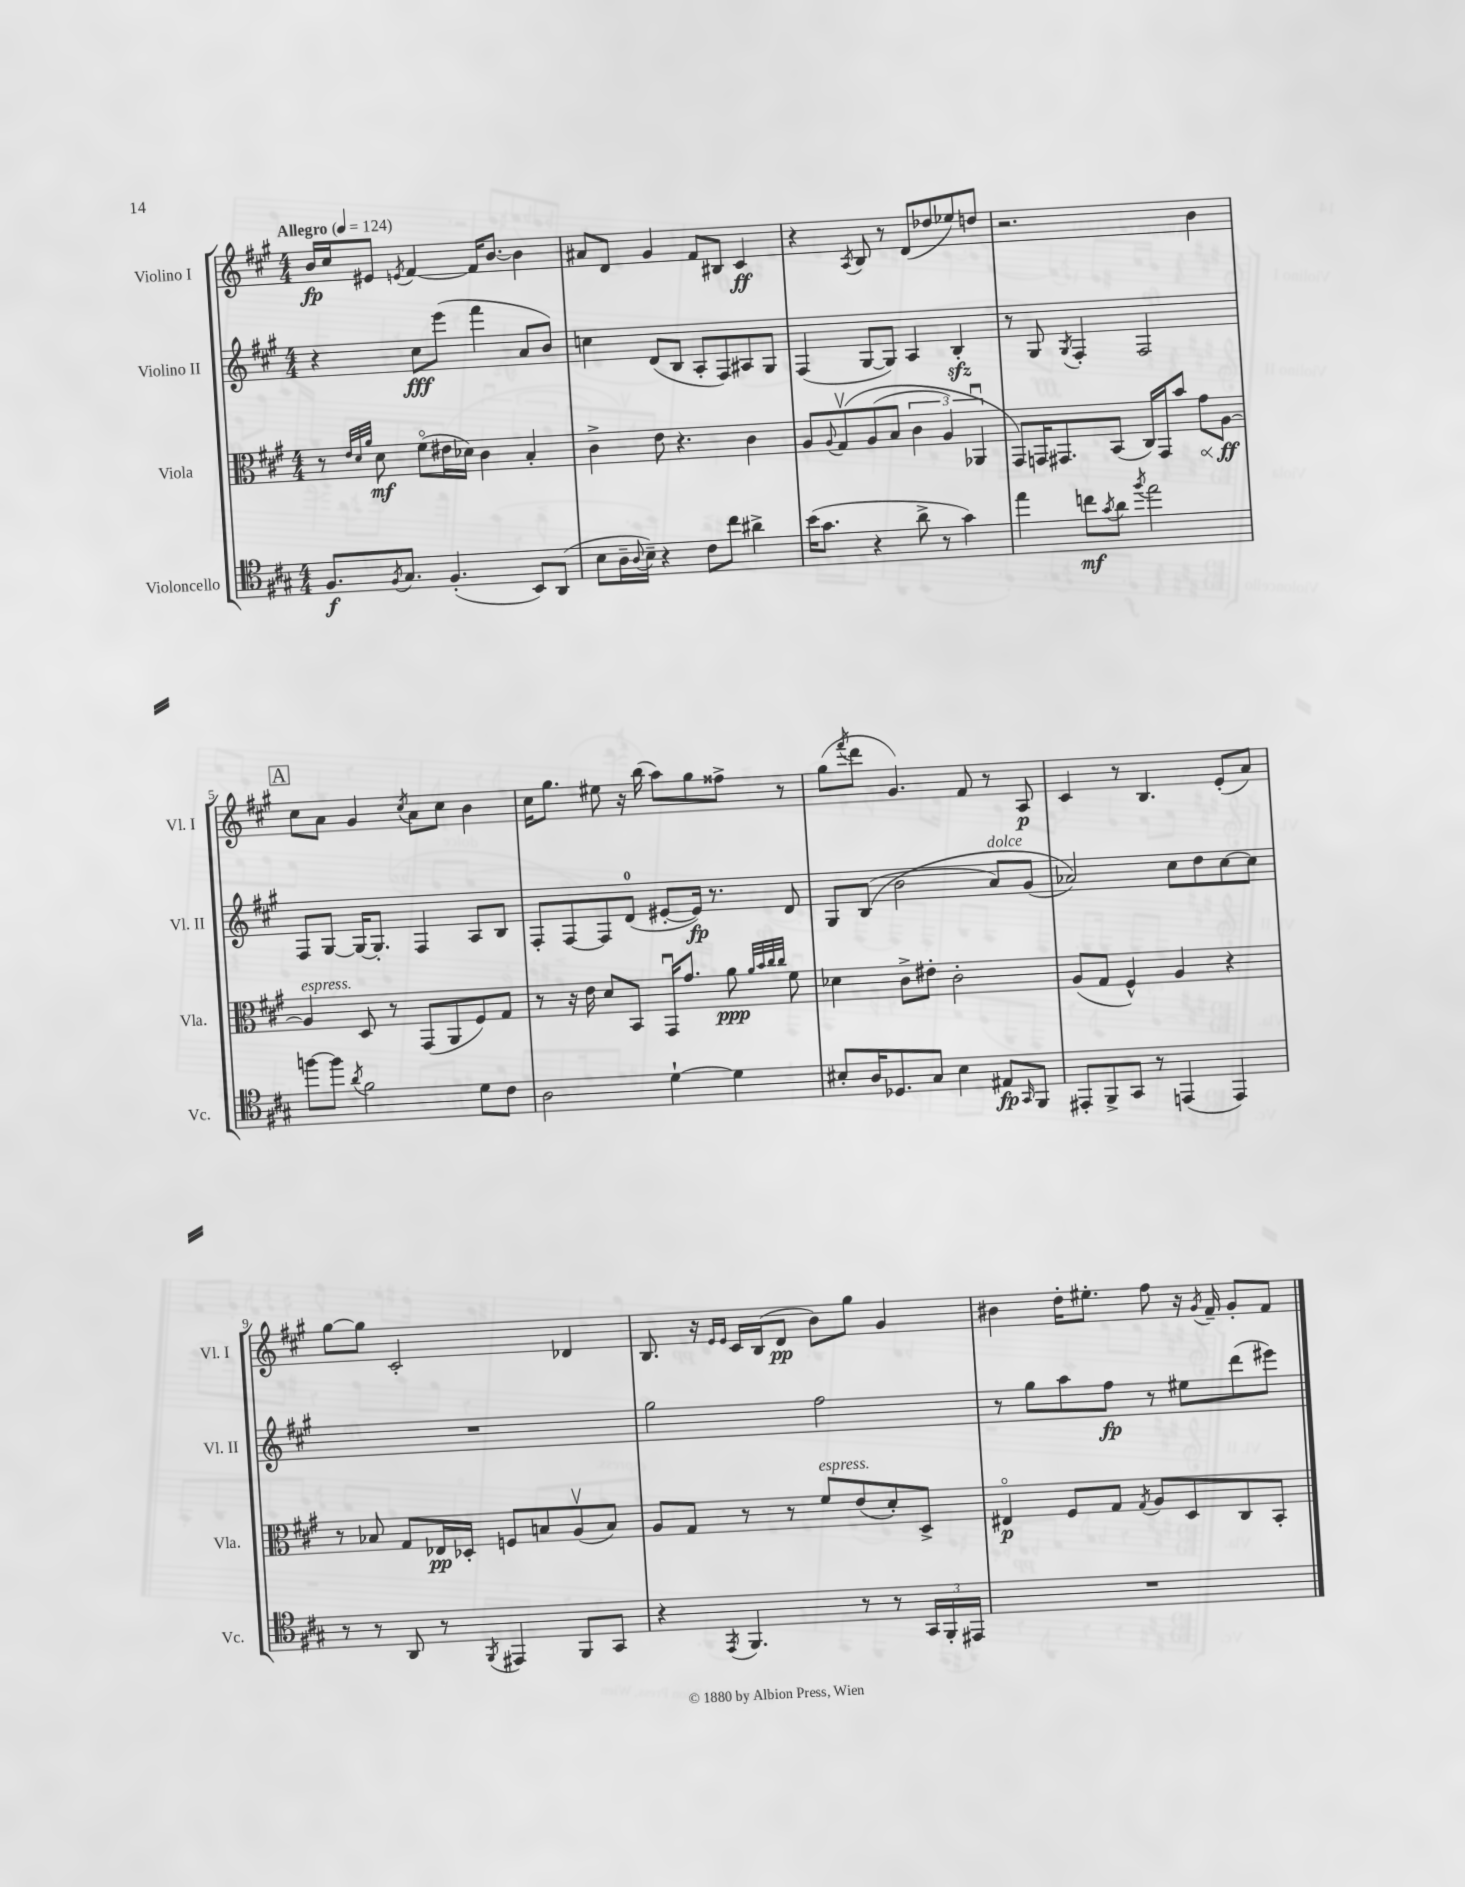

**kern	**dynam	**kern	**dynam	**kern	**dynam	**kern	**dynam
*part4	*part4	*part3	*part3	*part2	*part2	*part1	*part1
*staff4	*staff4	*staff3	*staff3	*staff2	*staff2	*staff1	*staff1
*I"Violoncello	*	*I"Viola	*	*I"Violino II	*	*I"Violino I	*
*I'Vc.	*	*I'Vla.	*	*I'Vl. II	*	*I'Vl. I	*
*clefC4	*	*clefC3	*	*clefG2	*	*clefG2	*
*k[f#c#g#]	*	*k[f#c#g#]	*	*k[f#c#g#]	*	*k[f#c#g#]	*
*M4/4	*	*M4/4	*	*M4/4	*	*M4/4	*
*MM124	*	*MM124	*	*MM124	*	*MM124	*
=1	=1	=1	=1	=1	=1	=1	=1
!	!	!	!	!	!	!LO:TX:a:B:t=Allegro	!
8.F#/L	f	8r	.	4r	.	16b/LL	fp
.	.	.	.	.	.	16cc#/J	.
.	.	32qqe/LLL	.	.	.	.	.
.	.	32qqd/	.	.	.	.	.
.	.	32qqa/JJJ	.	.	.	.	.
.	.	8d\	mf	.	.	8e#X/J	.
8qF#/	.	.	.	.	.	.	.
8.G#/J	.	.	.	.	.	.	.
.	.	.	.	.	.	8qen/	.
.	.	(8f#\L	.	8cc#\L	fff	[4f#/	.
(4.F#'/	.	16e#X\L	.	(8eee\J	.	.	.
.	.	16d-X\JJ)	.	.	.	.	.
.	.	4c#\	.	4fff#\	.	16f#/KL]	.
.	.	.	.	.	.	[8.b/J	.
8BB/L)	.	4B'/	.	8a/L	.	4b\]	.
(8AA/J	.	.	.	8b/J)	.	.	.
=2	=2	=2	=2	=2	=2	=2	=2
8B\L	.	4c#^\	.	4ccn\	.	8a#X/L	.
16A~\L	.	.	.	.	.	8d/J	.
8qqA/	.	.	.	.	.	.	.
16B~\JJ)	.	.	.	.	.	.	.
4r	.	8e\	.	(8d/L	.	4g#/	.
.	.	4.r	.	8B/J	.	.	.
8c#\L	.	.	.	8A'/L	.	8f#/L	.
8cc#\J	.	.	.	8F#/)	.	8B#X/J	.
4a#X^\	.	4c#\	.	8A#X/	.	4c#/	ff
.	.	.	.	8G#/J	.	.	.
=3	=3	=3	=3	=3	=3	=3	=3
(16b\KL	.	8A/L	.	(4F#/	.	4r	.
8.g#\J	.	.	.	.	.	.	.
.	.	8qqA/	.	.	.	.	.
.	.	(8G#v/	.	.	.	.	.
.	.	.	.	.	.	8qA/	.
4r	.	(8A/	.	[8G#/L	.	8B/	.
.	.	8B/J	.	8G#/J])	.	8r	.
8a^\	.	6c#\	.	4A/	.	(8d/L	.
8r	.	.	.	.	.	8dd-X/	.
.	.	6A/)	.	.	.	.	.
4g#\)	.	.	.	4Bzz'/	.	8ee-X/)	.
.	.	6AA-Xu/	.	.	.	.	.
.	.	.	.	.	.	8ddn/J	.
=4	=4	=4	=4	=4	=4	=4	=4
4ee\	.	8GG#/L)	.	8r	.	2.r	.
.	.	16GGn/K	.	8G#/	.	.	.
.	.	8.GG#X/	.	.	.	.	.
.	.	.	.	8qG#/	.	.	.
8ccn\L	mf	.	.	4F#'/	.	.	.
8qg#/	.	.	.	.	.	.	.
8a\J	.	(8BB/J	.	.	.	.	.
8qff#/	.	.	.	.	.	.	.
2ee\	.	16C#/LL)	.	2F#/	.	.	.
.	.	16GG#/J	.	.	.	.	.
.	.	8b/J	.	.	.	.	.
!	!	!	!LO:HP:b	!	!	!	!
.	.	8g#\L	<	.	.	4b\	.
.	.	[8A\J	ff	.	.	.	.
.	.	.	[	.	.	.	.
!!LO:LB:g=z
!!LO:REH:place=s1:t=A
=5	=5	=5	=5	=5	=5	=5	=5
!	!	!LO:TX:a:i:t=espress.	!	!	!	!	!
[8ffn\L	.	4A/]	.	8F#/L	.	8cc#\L	.
8ff\J]	.	.	.	[8G#/J	.	8a\J	.
8qa/	.	.	.	.	.	.	.
2f#\	.	8D/	.	16G#/KL_	.	4g#/	.
.	.	.	.	8.G#'/J]	.	.	.
.	.	8r	.	.	.	.	.
.	.	.	.	.	.	8qcc#/	.
.	.	(8GG#/L	.	4F#/	.	8a\L	.
.	.	8AA/	.	.	.	8cc#\J	.
8d\L	.	8F#/)	.	8A/L	.	4b\	.
8c#\J	.	8G#/J	.	8B/J	.	.	.
=6	=6	=6	=6	=6	=6	=6	=6
2A\	.	8r	.	8F#'/L	.	16cc#\KL	.
.	.	.	.	.	.	8.gg#\J	.
.	.	16r	.	[8F#/	.	.	.
.	.	16e\	.	.	.	.	.
.	.	8d/L	.	8F#/]	.	8ee#X\	.
.	.	8BB/J	.	(8d/J	.	16r	.
.	.	.	.	.	.	(16bb\	.
[4d`\	.	16GG#u/KL	.	[8e#X'/L	.	8aa\L)	.
.	.	8.g#/J	.	.	.	.	.
.	.	.	.	16e#/Jk])	fp	8gg#\	.
.	.	.	.	8.r	.	.	.
4d\]	.	8a\	ppp	.	.	8ff##X^\J	.
.	.	32qqa/LLL	.	.	.	.	.
.	.	32qqb/	.	.	.	.	.
.	.	32qqcc#/	.	.	.	.	.
.	.	32qqcc#/JJJ	.	.	.	.	.
.	.	8f#\	.	8d/	.	8r	.
=7	=7	=7	=7	=7	=7	=7	=7
8B#X'/L	.	4d-X\	.	8G#/L	.	(8gg#\L	.
.	.	.	.	.	.	8qfff#/	.
16A/K	.	.	.	((8B/J	.	8ddd\J	.
8.D-X/	.	.	.	.	.	.	.
.	.	8c#^\L	.	2b\	.	4.g#/)	.
8G#/J	.	8e#X'\J	.	.	.	.	.
4B#\	.	2c#'\	.	.	.	.	.
.	.	.	.	.	.	8f#/	.
!	!	!	!	!LO:TX:a:i:t=dolce	!	!	!
8E#X/L	fp	.	.	8a/L)	.	8r	.
16qqGG#/	.	.	.	.	.	.	.
8FF#/J	.	.	.	(8g#/J	.	8A/	p
=8	=8	=8	=8	=8	=8	=8	=8
8EE#X'/L	.	(8A/L	.	2a-X/))	.	4c#/	.
8FF#^/	.	8G#/J	.	.	.	.	.
8GG#/J	.	4F#^^/)	.	.	.	8r	.
8r	.	.	.	.	.	4.B/	.
(4EEn/	.	4A/	.	8cc#\L	.	.	.
.	.	.	.	8dd\	.	.	.
4EE/)	.	4r	.	[8cc#\	.	(8e'/L	.
.	.	.	.	8cc#\J]	.	8a/J)	.
!!LO:LB:g=z
=9	=9	=9	=9	=9	=9	=9	=9
8r	.	8r	.	1r	.	[8gg#\L	.
8r	.	8B-X/	.	.	.	8gg#\J]	.
8AA/	.	8G#/L	.	.	.	2c#'/	.
8r	.	16E-X/L	pp	.	.	.	.
.	.	16D-X'/JJ	.	.	.	.	.
8qFF#/	.	.	.	.	.	.	.
4EE#X/	.	8Fn/L	.	.	.	.	.
.	.	8Bn/	.	.	.	.	.
8FF#/L	.	(8Av/	.	.	.	4d-X/	.
8GG#/J	.	8B/J)	.	.	.	.	.
=10	=10	=10	=10	=10	=10	=10	=10
4r	.	8A/L	.	2gg#\	.	8.B/	.
.	.	8G#/J	.	.	.	.	.
.	.	.	.	.	.	16r	.
.	.	.	.	.	.	16qqe/LL	.
8qEE/	.	.	.	.	.	16qqe/JJ	.
4.FF#/	.	8r	.	.	.	16c#/LL	.
.	.	.	.	.	.	(16B/J	.
.	.	8r	.	.	.	8d/J	pp
!	!	!LO:TX:a:i:t=espress.	!	!	!	!	!
.	.	8f#/L	.	2ff#\	.	8b\L)	.
8r	.	(8e/	.	.	.	8gg#\J	.
8r	.	8d'/)	.	.	.	4g#/	.
24GG#/LL	.	8D^/J	.	.	.	.	.
24FF#'/	.	.	.	.	.	.	.
24EE#X/JJ	.	.	.	.	.	.	.
=11	=11	=11	=11	=11	=11	=11	=11
1r	.	4E#X/	p	8r	.	4b#X\	.
.	.	.	.	8gg#\L	.	.	.
.	.	8F#/L	.	8aa\	.	16dd'\KL	.
.	.	.	.	.	.	8.ee#X'\J	.
.	.	8G#/J	.	8ff#\J	fp	.	.
.	.	8qG#/	.	.	.	.	.
.	.	8A/L	.	8r	.	8ff#\	.
.	.	8D/	.	8ee#X\L	.	16r	.
.	.	.	.	.	.	8qg#/	.
.	.	.	.	.	.	16f#~/	.
.	.	8C#/	.	(8ddd\	.	8g#'/L	.
.	.	8BB'/J	.	8eee#X\J)	.	8f#/J	.
==	==	==	==	==	==	==	==
*-	*-	*-	*-	*-	*-	*-	*-
